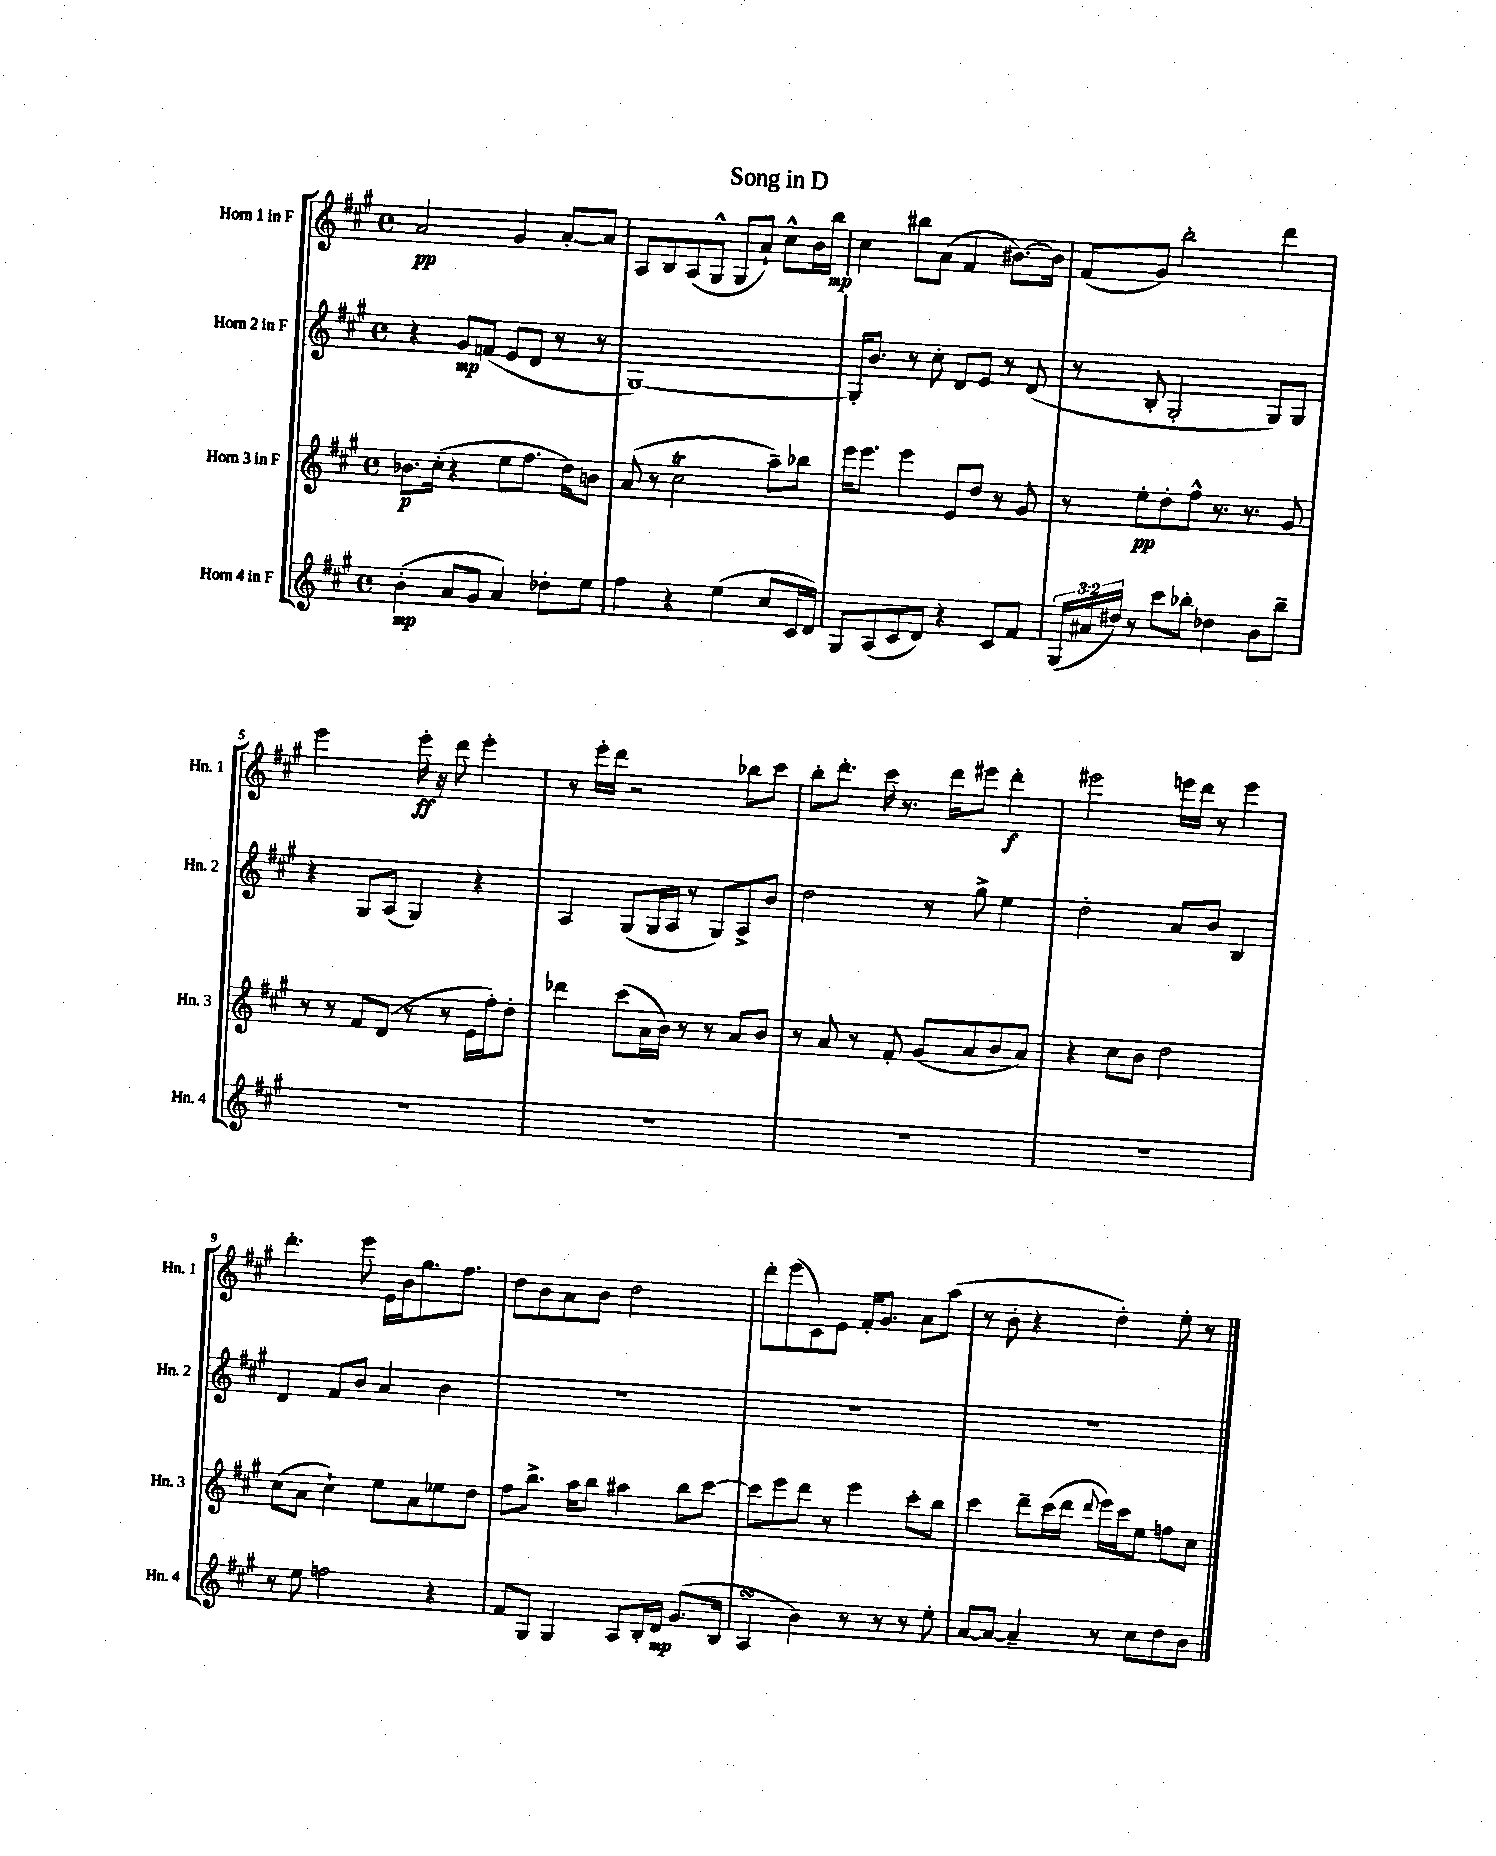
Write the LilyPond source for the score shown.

\header { title = "Song in D" }
<<
\new StaffGroup <<
\new Staff = "s0" \with { instrumentName = "Horn 1 in F" shortInstrumentName = "Hn. 1" } {
    \clef treble \key a \major \defaultTimeSignature \time 4/4
    a'2\pp gis'4 a'8~-. a'8 |
    a8 b8 a8( gis8-^ gis8 a'8-!) cis''8-^ b'16 b''16\mp |
    cis''4 bis''8 a'8( fis'4 bis'8.~) bis'16 |
    fis'8( gis'8) b''2-. d'''4 |
    e'''2 e'''16-.\ff r16 d'''8 e'''4-. |
    r8 e'''16-. d'''16 r2 bes''8 cis'''8 |
    b''8-. d'''8.-. cis'''16 r8. d'''16 eis'''8 d'''4-.\f |
    eis'''2 e'''16 d'''16 r8 e'''4 |
    d'''4.-. e'''8 e'16 b'16 gis''8. fis''8. |
    d''8 b'8 a'8 b'8 d''2 |
    d'''8-. e'''8( cis'8) e'8 fis'16-. gis'8. a'8 a''8( |
    r8 b'8-. r4 d''4-.) e''8-. r8 \bar "|." |
}
\new Staff = "s1" \with { instrumentName = "Horn 2 in F" shortInstrumentName = "Hn. 2" } {
    \clef treble \key a \major \defaultTimeSignature \time 4/4
    r4 gis'8\mp f'8( e'8 d'8 r8 r8 |
    gis1~) |
    gis16-. b'8. r8 cis''8-. d'8 e'8 r8 d'8( |
    r8 b8-. gis2-. gis8) gis8 |
    r4 gis8 a8( gis4) r4 |
    a4 gis8( gis16 a16 r8 gis8) a8-> b'8 |
    d''2 r8 gis''8-> e''4 |
    d''2-. a'8 b'8 b4 |
    d'4 fis'8 b'8 a'4 b'4 |
    R1 |
    R1 |
    R1 \bar "|." |
}
\new Staff = "s2" \with { instrumentName = "Horn 3 in F" shortInstrumentName = "Hn. 3" } {
    \clef treble \key a \major \defaultTimeSignature \time 4/4
    bes'8.\p cis''16-.( r4 e''8 fis''8. d''16) b'8 |
    a'8( r8 cis''2\trill a''8--) bes''8 |
    e'''16 e'''8. e'''4 e'8 d''8 r8 gis'8 |
    r8 e''8-.\pp d''8-. fis''8-^ r8. r8. gis'8 |
    r8 r8 fis'8 d'8( r8 r8 e'16 fis''16-.) d''8-. |
    des'''4 cis'''8( a'16 b'16) r8 r8 a'8 b'8 |
    r8 a'8 r8 fis'8-. gis'8( a'8 b'8 a'8) |
    r4 cis''8 b'8 d''2 |
    cis''8( a'8 cis''4-!) e''8 a'8 ees''8 d''8 |
    fis''8 b''8.-> a''16 b''8 ais''4 b''8 cis'''8~ |
    cis'''8 e'''8 d'''8 r8 e'''4 cis'''8-. b''8 |
    cis'''4 d'''8-- cis'''16( d'''16 \appoggiatura { d'''8 } e'''16) cis'''16 e''8 f''8 cis''8 \bar "|." |
}
\new Staff = "s3" \with { instrumentName = "Horn 4 in F" shortInstrumentName = "Hn. 4" } {
    \clef treble \key a \major \defaultTimeSignature \time 4/4 \override Staff.TupletNumber.text = #tuplet-number::calc-fraction-text
    b'4-.\mp( a'8 gis'8 a'4) des''8-. e''8 |
    fis''4 r4 e''4( cis''8 cis'16 d'16) |
    gis8 a8( cis'8 d'8) r4 cis'8 fis'8 |
    \tuplet 3/2 { gis16( ais'16 dis''16) } r8 cis'''8 bes''8-. des''4 b'8 bes''8-- |
    R1 |
    R1 |
    R1 |
    R1 |
    r8 e''8 f''2 r4 |
    fis'8 gis8 gis4 a8 b16-. d'16\mp gis'8.( b16 |
    a4\turn b'4) r8 r8 r8 e''8-. |
    a'8~ a'8~ a'4-- r8 cis''8 d''8 b'8 \bar "|." |
}
>>
>>
